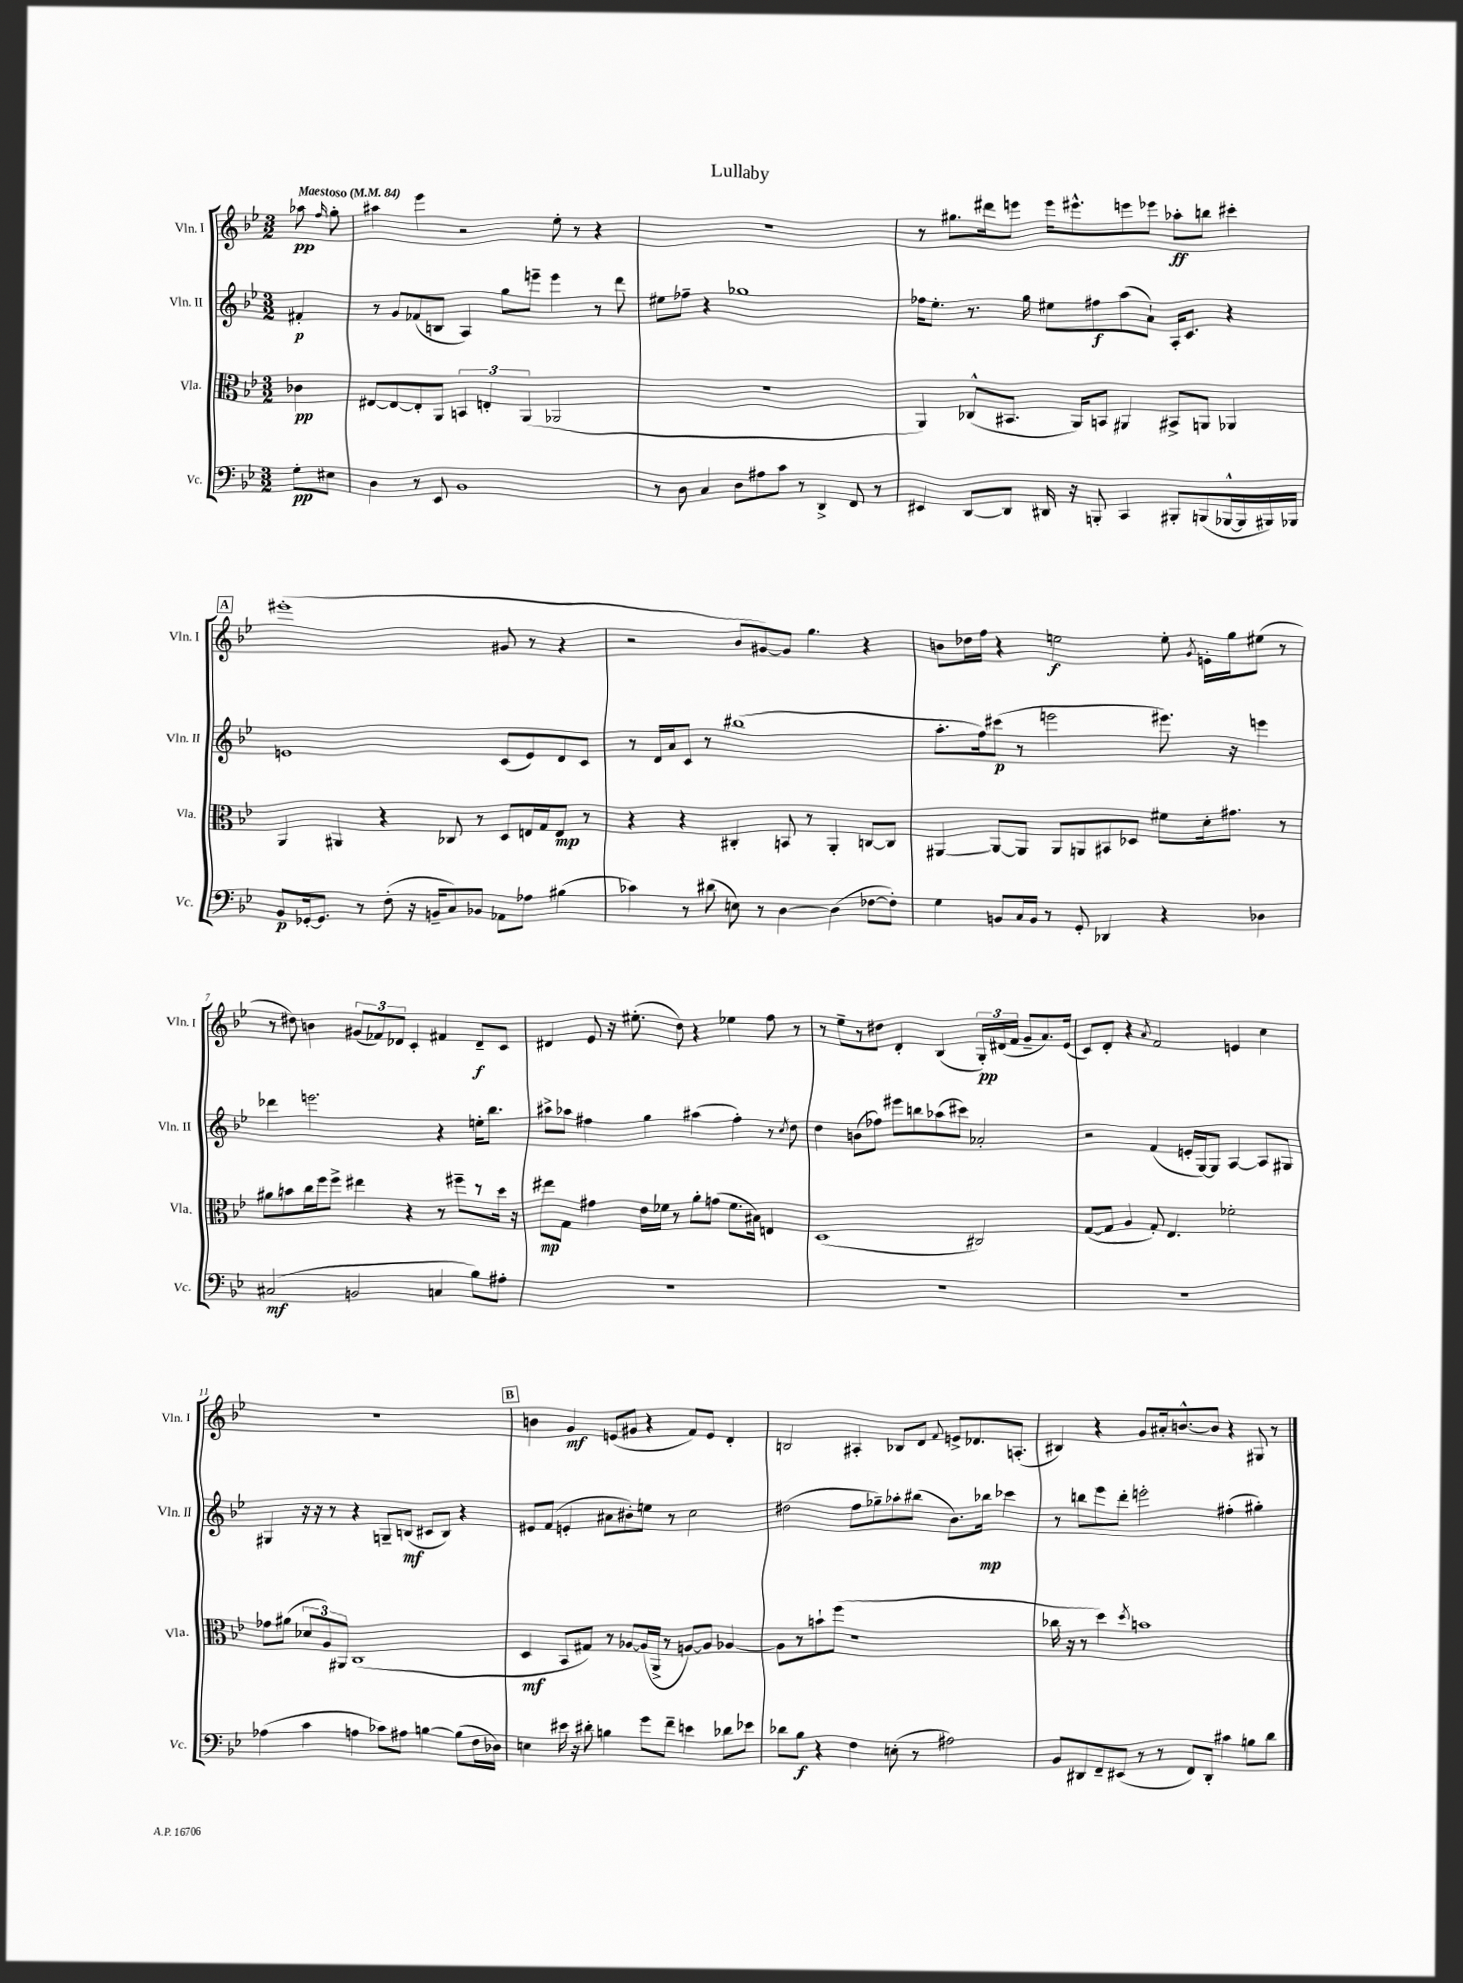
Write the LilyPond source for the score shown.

\header { title = "Lullaby" }
<<
\new StaffGroup <<
\new Staff = "s0" \with { instrumentName = "Vln. I" shortInstrumentName = "Vln. I" } {
    \clef treble \key bes \major \numericTimeSignature \time 3/2 \partial 4 \tempo "Maestoso" 4 = 84
    \autoBeamOff aes''8\pp \grace { f''16 } g''8-. |
    ais''4 ees'''4 r2 ees''8-. r8 r4 |
    R1. |
    r8 gis''8.[ dis'''16 e'''8] e'''16[ eis'''8.-^ e'''8 ees'''8] aes''8[-.\ff b''8] cis'''4-. |
    \mark \markup { \box "A" } eis'''1-.( gis'8 r8 r4 |
    r2 bes'8[ gis'8~) gis'8] g''4. r4 |
    b'8[ des''16 f''16] r4 e''2\f e''8-. \acciaccatura { g'8 } e'16[-. g''16 eis''8]( r8 |
    r8 dis''8) b'4 \tuplet 3/2 { gis'8[( fes'8) des'8] } c'4-. fis'4 des'8[--\f c'8] |
    dis'4 ees'8 r16 eis''8.-.( d''8) r4 ees''4 f''8 r8 |
    r8 ees''8[-- r8 dis''8] d'4-. bes4( \tuplet 3/2 { g16[-.\pp) dis'16( f'16] } g'8[-- a'8.) ees'16]( |
    c'8[) d'8]-. r4 \acciaccatura { a'8 } f'2 e'4 c''4 |
    R1. |
    \mark \markup { \box "B" } b'4 g'4\mf e'8[( gis'8] r4 f'8[) e'8] d'4-. |
    b2 ais4-. bes8[ d'8] \appoggiatura { f'8 } e'8[-> des'8. a8.]-.( |
    bis4) r4 g'8[ ais'16-. b'8.~-^ b'8] r4 gis8 r8 \bar "|." |
}
\new Staff = "s1" \with { instrumentName = "Vln. II" shortInstrumentName = "Vln. II" } {
    \clef treble \key bes \major \numericTimeSignature \time 3/2 \partial 4
    \autoBeamOff fis'4-.\p |
    r8 g'8[ fes'8( b8] a4) g''8[ e'''8]-- e'''4 r8 d'''8 |
    eis''8[ fes''8]-- r4 ges''1 |
    fes''16[ ees''8.]-. r8. g''16 eis''8[ fis''8\f a''8( a'8]-!) a16[-. c'8.] r4 |
    \mark \markup { \box "A" } e'1 c'8[( e'8) d'8 c'8] |
    r8 d'16[ a'16 c'8] r8 bis''1( |
    a''8.[-. f''16) cis'''8]\p( r8 e'''2 eis'''8.) r16 e'''4 |
    des'''4 e'''2. r4 e''16[-. bes''8.] |
    ais''8[-> aes''8] fis''4 g''4 ais''4( fis''4-.) r8 \acciaccatura { c''8 } d''8 |
    d''4 b'8[( fes''8]) eis'''8[ b''8 aes''8( cis'''8]) aes'2-. |
    r2 f'4( e'16[-. g16~) g8] a4~ a8[ gis8] |
    gis4 r16 r16 r8 r4 g8[-- b8]\mf( cis'8[ b8]) r4 |
    \mark \markup { \box "B" } eis'8[ f'8]( e'4-. ais'8[ bis'8-.) e''8] r8 c''2 |
    dis''2( f''8[ ges''8--) aes''8-. bis''8]( bes'8.[) bes''16]\mp ces'''4 |
    r8 b''8[ ees'''8 d'''8]-. e'''2-. fis''4-.( gis''4-.) \bar "|." |
}
\new Staff = "s2" \with { instrumentName = "Vla." shortInstrumentName = "Vla." } {
    \clef alto \key bes \major \numericTimeSignature \time 3/2 \partial 4
    \autoBeamOff ces'4\pp |
    eis8[~ eis8~ eis8-. a,8] \tuplet 3/2 { b,4 e4-. a,4( } aes,2 |
    R1. |
    a,4) ces8[-^( bis,8.] a,16[) b,8] ais,4 bis,8[-> a,8] aes,4 |
    \mark \markup { \box "A" } a,4 ais,4 r4 ces8 r8 d8[ e16 g16 e8]\mp r8 |
    r4 r4 cis4-. b,8 r8 a,4-. c8[~ c8] |
    ais,4~ ais,8[~ ais,8] ais,8[ a,8 bis,8 des8] fis'8[ d'16-. gis'8.] r8 |
    ais'8[ b'8 c''16 f''16 f''8]-> eis''4 r4 r8 fis''8[-- r8 d''16] r16 |
    eis''8[\mp g8] gis'4 ees'16[ fes'16] r8 a'8[-. g'8]( fes'8.[ bis16]) e4 |
    d1( cis2) |
    g8[~( g8] a4 g8-.) ees4. fes'2-. |
    ges'8[ ais'8]( \tuplet 3/2 { des'8[ a8) ais,8] } c1( |
    \mark \markup { \box "B" } d4\mf bes,8[ gis8]) r8 aes8[~ aes16( a,16]-> r8 a8[~) a8] aes4~ |
    aes8[ r8 b'8-! f''8]( r1 |
    ces''16 r16 r8 d''4) \acciaccatura { d''8 } b'1 \bar "|." |
}
\new Staff = "s3" \with { instrumentName = "Vc." shortInstrumentName = "Vc." } {
    \clef bass \key bes \major \numericTimeSignature \time 3/2 \partial 4
    \autoBeamOff g8[-.\pp eis8] |
    d4 r8 ees,8 bes,1 |
    r8 d8 c4 d8[ ais8 c'8] r8 d,4-> f,8 r8 |
    eis,4 d,8[~ d,8] dis,16 r16 b,,8-. c,4 bis,,8[-. b,,8( bes,,16~-^ bes,,16 bis,,16) bes,,16] |
    \mark \markup { \box "A" } bes,8[\p ges,16~-. ges,8.] r8 f8-.( r16 b,16[-- c8) bes,8] aes,8[ aes8] bis4( |
    ces'4) r8 dis'8( e8) r8 d4~ d4( fes8[~ fes8]-.) |
    g4 b,8[ c16 b,16] r8 g,8-. des,4 r4 des4 |
    cis2\mf( b,2 c4 bes8[) ais8]-. |
    R1. |
    R1. |
    R1. |
    aes4( c'4 a4 ces'8[) ais8] b4~ b8[( f16 des16]) |
    \mark \markup { \box "B" } e4 eis'16 r16 dis'8-. b4 g'8[ f'8]-- e'4 des'8[ ees'8] |
    des'8[ bes8]\f r4 f4 e8-.( r8 ais2) |
    bes,8[ dis,8 f,8-- eis,8]( r8 r8 f,8[) dis,8]-. cis'4 b8[ d'8] \bar "|." |
}
>>
>>
